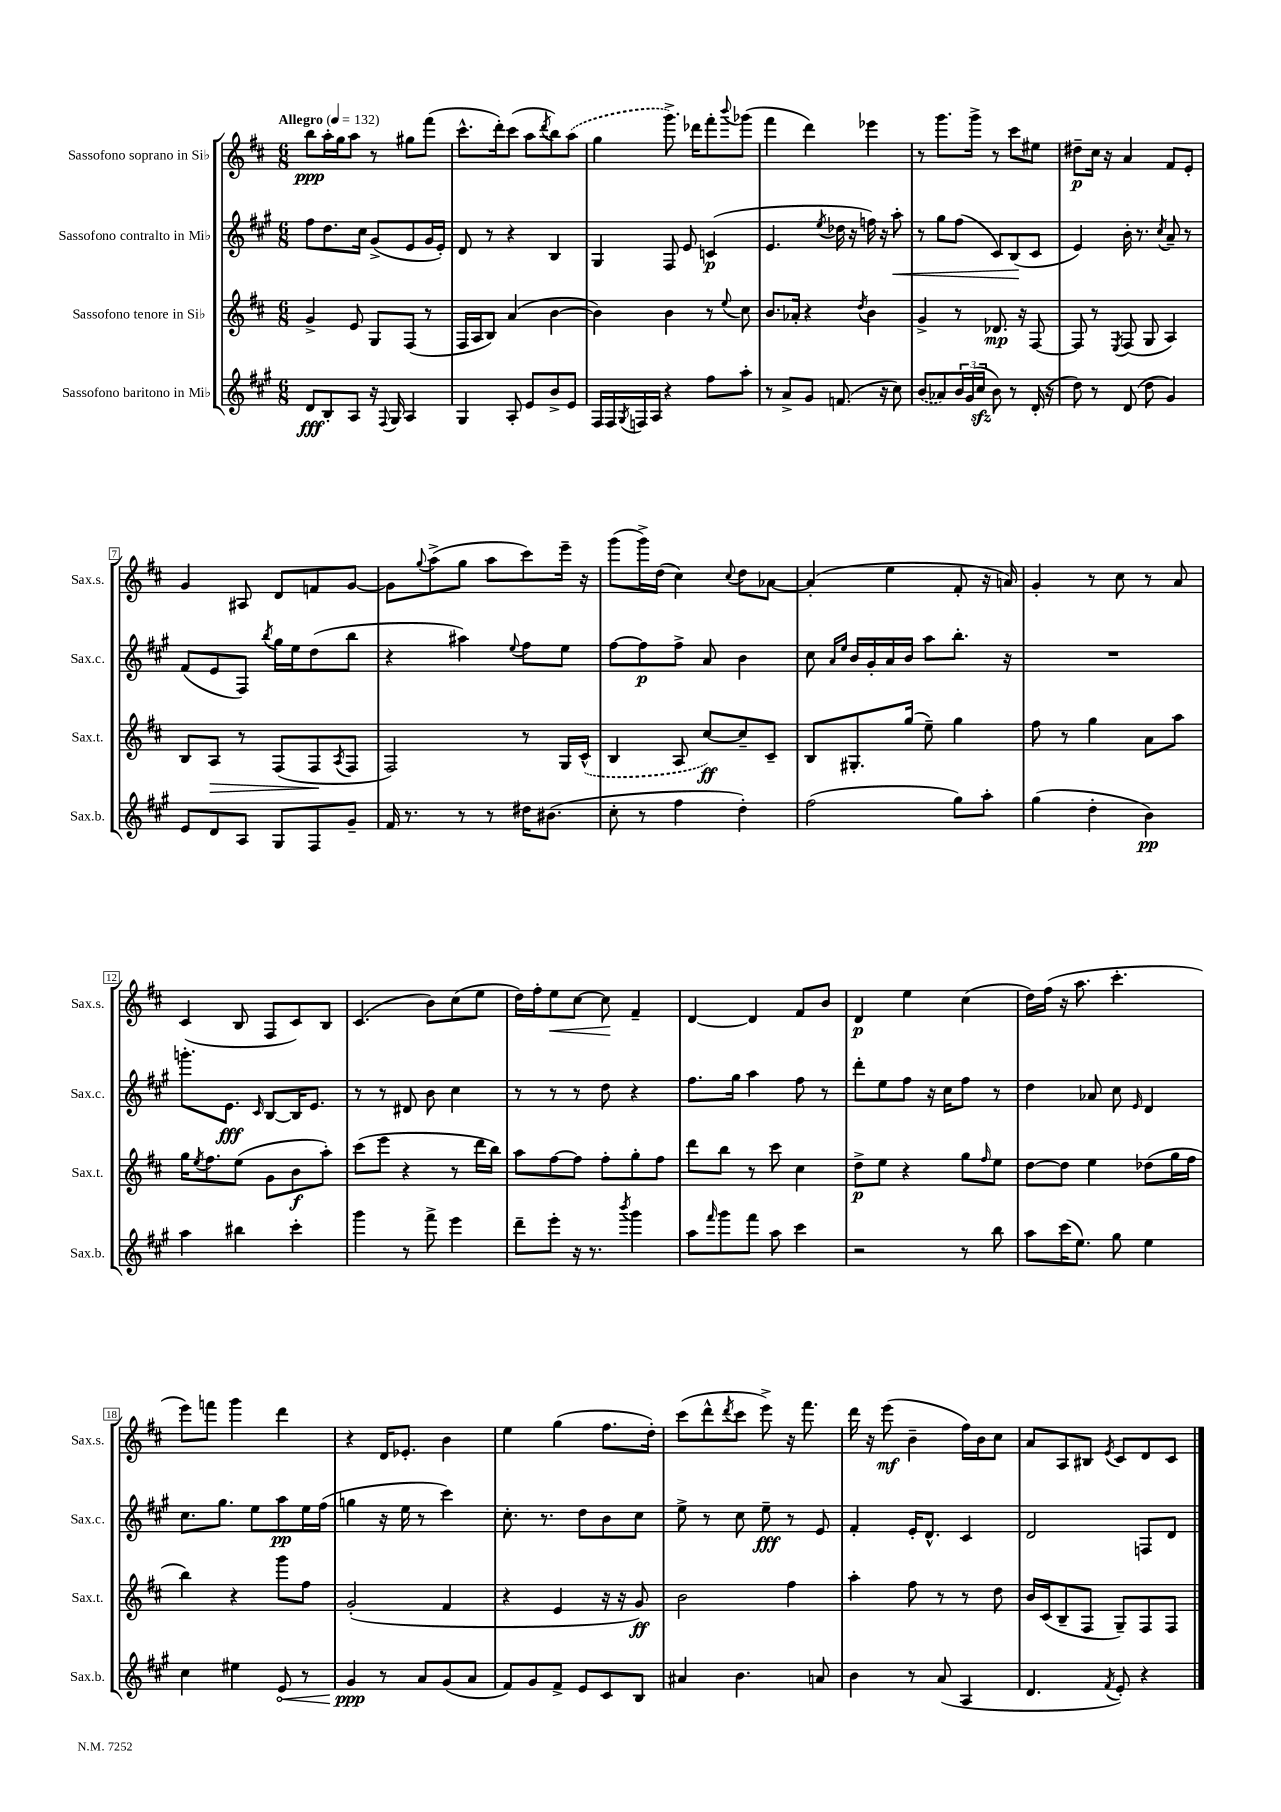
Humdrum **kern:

**kern	**dynam	**kern	**dynam	**kern	**dynam	**kern	**dynam
*part4	*part4	*part3	*part3	*part2	*part2	*part1	*part1
*staff4	*staff4	*staff3	*staff3	*staff2	*staff2	*staff1	*staff1
*I"Sassofono baritono in Mi♭	*	*I"Sassofono tenore in Si♭	*	*I"Sassofono contralto in Mi♭	*	*I"Sassofono soprano in Si♭	*
*I'Sax.b.	*	*I'Sax.t.	*	*I'Sax.c.	*	*I'Sax.s.	*
*clefG2	*	*clefG2	*	*clefG2	*	*clefG2	*
*k[f#c#g#]	*	*k[f#c#]	*	*k[f#c#g#]	*	*k[f#c#]	*
*M6/8	*	*M6/8	*	*M6/8	*	*M6/8	*
*MM132	*	*MM132	*	*MM132	*	*MM132	*
=1	=1	=1	=1	=1	=1	=1	=1
!	!	!	!	!	!	!LO:TX:a:B:t=Allegro	!
8d/L	fff	4g^/	.	8ff#\L	.	8bb\L	ppp
8B'/	.	.	.	8.dd\	.	16aa'\L	.
.	.	.	.	.	.	16gg\J	.
8A/J	.	8e/	.	.	.	8aa\J	.
.	.	.	.	16cc#\Jk	.	.	.
16r	.	8G/L	.	(8g#^/L	.	8r	.
8qqF#/	.	.	.	.	.	.	.
16G#/	.	.	.	.	.	.	.
4A/	.	(8F#/J	.	8e/	.	8gg#X\L	.
.	.	8r	.	16g#/L	.	(8fff#\J	.
.	.	.	.	16e'/JJ)	.	.	.
=2	=2	=2	=2	=2	=2	=2	=2
4G#/	.	16F#/LL	.	8d/	.	8.ccc#^^\L	.
.	.	16A/J	.	.	.	.	.
.	.	8B/J)	.	8r	.	.	.
.	.	.	.	.	.	16ddd'\k)	.
8A'/	.	(4a/	.	4r	.	(8ccc#\J	.
8e/L	.	.	.	.	.	8aa\L	.
.	.	.	.	.	.	8qddd/	.
8b^/	.	[4b\	.	4B/	.	8bb\)	.
8e/J	.	.	.	.	.	(8aa\J	.
=3	=3	=3	=3	=3	=3	=3	=3
16F#/LL	.	4b\])	.	4G#/	.	4gg\	.
16F#/	.	.	.	.	.	.	.
8qG#/	.	.	.	.	.	.	.
16Fn/	.	.	.	.	.	.	.
16A/JJ	.	.	.	.	.	.	.
4r	.	4b\	.	8F#/	.	8.ggg^\)	.
.	.	.	.	8e/	.	.	.
.	.	.	.	.	.	16ddd-X\KL	.
8ff#\L	.	8r	.	(4cn/	p	8fff#'\	.
.	.	8qqee/	.	.	.	8qqbbb/	.
8aa'\J	.	8cc#\	.	.	.	(8ggg-X\J	.
=4	=4	=4	=4	=4	=4	=4	=4
8r	.	8.b/L	.	4.e/	.	4fff#\	.
8a^/L	.	.	.	.	.	.	.
.	.	16a-X'/Jk	.	.	.	.	.
8g#/J	.	4r	.	.	.	4ddd\)	.
.	.	.	.	8qee/	.	.	.
(8.fn/	.	.	.	16dd-X\	.	.	.
.	.	.	.	16r	.	.	.
.	.	8qdd/	.	.	.	.	.
.	.	4b\	.	16ffn\)	.	4eee-X\	.
16r	.	.	.	16r	.	.	.
!	!	!	!	!	!LO:HP:b	!	!
8cc#\)	.	.	.	8aa'\	<	.	.
=5	=5	=5	=5	=5	=5	=5	=5
(8b/L	.	4g^/	.	8r	.	8r	.
8a-X/)	.	.	.	8gg#\L	.	8.ggg\L	.
24b/L	.	8r	.	(8ff#\J	.	.	.
(24g#/	.	.	.	.	.	.	.
.	.	.	.	.	.	16ggg^\Jk	.
24cc#zz/JJ	.	.	.	.	.	.	.
8b\)	.	8.d-X/	mp	8c#/L)	.	8r	.
8r	.	.	.	(8B/	.	8ccc#\L	.
.	.	16r	.	.	.	.	.
(16d'/	.	[8F#/	.	8c#/J	[	8ee#X\J	.
16r	.	.	.	.	.	.	.
=6	=6	=6	=6	=6	=6	=6	=6
8dd\)	.	8F#/]	.	4e/)	.	8dd#X~\L	p
8r	.	8r	.	.	.	16cc#\Jk	.
.	.	.	.	.	.	16r	.
.	.	8qE/	.	.	.	.	.
(8d/	.	(8F#/	.	16b'\	.	4a/	.
.	.	.	.	8.r	.	.	.
8dd\	.	8G/	.	.	.	.	.
.	.	.	.	8qcc#/	.	.	.
4g#/)	.	4A/)	.	8a~/	.	8f#/L	.
.	.	.	.	8r	.	8e'/J	.
!!LO:LB:g=z
=7	=7	=7	=7	=7	=7	=7	=7
8e/L	.	8B/L	.	(8f#/L	.	4g/	.
!	!	!	!LO:HP:b	!	!	!	!
8d/	.	8A/J	>	8e/	.	.	.
8A/J	.	8r	.	8F#/J)	.	8A#X/	.
.	.	.	.	8qbb/	.	.	.
8G#/L	.	(8F#/L	.	16gg#\LL	.	8d/L	.
.	.	.	.	16ee\J	.	.	.
8F#/	.	8F#/	.	(8dd\	.	8fn/	.
.	.	8qA/	.	.	.	.	.
8g#~/J	.	8F#/J	]	8bb\J	.	[8g/J	.
=8	=8	=8	=8	=8	=8	=8	=8
16f#/	.	2F#/)	.	4r	.	8g\L]	.
8.r	.	.	.	.	.	.	.
.	.	.	.	.	.	8qqgg/	.
.	.	.	.	.	.	(8aa^\	.
8r	.	.	.	4aa#X\)	.	8gg\J	.
8r	.	.	.	.	.	8aa\L	.
.	.	.	.	8qqee/	.	.	.
16dd#X\KL	.	8r	.	8ff#\L	.	8ccc#\)	.
(8.b#X\J	.	.	.	.	.	.	.
.	.	16G/LL	.	8ee\J	.	16eee~\Jk	.
.	.	(16c#^^/JJ	.	.	.	16r	.
=9	=9	=9	=9	=9	=9	=9	=9
8cc#'\	.	4B/	.	[8ff#\L	.	(8ggg\L	.
8r	.	.	.	8ff#\]	p	16ggg^\L)	.
.	.	.	.	.	.	(16dd\JJ	.
4ff#\	.	8A/	.	8ff#^\J	.	4cc#\)	.
.	.	[8cc#/L)	ff	8a/	.	.	.
.	.	.	.	.	.	8qqcc#/	.
4dd'\)	.	8cc#~/]	.	4b\	.	8dd\L	.
.	.	8c#~/J	.	.	.	[8a-X\J	.
=10	=10	=10	=10	=10	=10	=10	=10
(2ff#\	.	8B/L	.	8cc#\	.	(4a-'/]	.
.	.	.	.	16qqa/LL	.	.	.
.	.	.	.	16qqee/JJ	.	.	.
.	.	8.G#X'/	.	16b/LL	.	.	.
.	.	.	.	16g#'/	.	.	.
.	.	.	.	16a/	.	4ee\	.
.	.	(16gg/Jk	.	16b/JJ	.	.	.
.	.	8ee~\)	.	8aa\L	.	.	.
8gg#\L)	.	4gg\	.	8.bb'\J	.	8f#'/	.
8aa'\J	.	.	.	.	.	16r	.
.	.	.	.	16r	.	16an/)	.
=11	=11	=11	=11	=11	=11	=11	=11
(4gg#\	.	8ff#\	.	2.r	.	4g'/	.
.	.	8r	.	.	.	.	.
4dd'\	.	4gg\	.	.	.	8r	.
.	.	.	.	.	.	8cc#\	.
4b\)	pp	8a\L	.	.	.	8r	.
.	.	8aa\J	.	.	.	8a/	.
!!LO:LB:g=z
=12	=12	=12	=12	=12	=12	=12	=12
4aa\	.	16gg\KL	.	8.gggn'\L	.	(4c#/	.
.	.	8qee/	.	.	.	.	.
.	.	8.ff#\	.	.	.	.	.
.	.	.	.	8.e\J	fff	.	.
4bb#X\	.	(8ee\J	.	.	.	8B/	.
.	.	.	.	16qqc#/	.	.	.
.	.	8g\L	.	[8B/L	.	8F#/L	.
4ccc#'\	.	8b\	f	16B/K]	.	8c#/)	.
.	.	.	.	8.e/J	.	.	.
.	.	8aa'\J)	.	.	.	8B/J	.
=13	=13	=13	=13	=13	=13	=13	=13
4ggg#\	.	(8ccc#\L	.	8r	.	(4.c#/	.
.	.	8eee\J	.	8r	.	.	.
8r	.	4r	.	8d#X/	.	.	.
8fff#^\	.	.	.	8b\	.	8b\L)	.
4eee\	.	8r	.	4cc#\	.	(8cc#\	.
.	.	16ddd\LL	.	.	.	8ee\J	.
.	.	16bb\JJ)	.	.	.	.	.
=14	=14	=14	=14	=14	=14	=14	=14
8ddd~\L	.	8aa\L	.	8r	.	16dd\LL)	.
.	.	.	.	.	.	16ff#'\J	.
!	!	!	!	!	!	!	!LO:HP:b
8eee'\J	.	[8ff#\	.	8r	.	8ee\	<
16r	.	8ff#\J]	.	8r	.	[8cc#\J	.
8.r	.	.	.	.	.	.	.
.	.	8ff#'\L	.	8dd\	.	8cc#\]	.
8qbbb/	.	.	.	.	.	.	.
4ggg#\	.	8gg'\	.	4r	.	4f#~/	[
.	.	8ff#\J	.	.	.	.	.
=15	=15	=15	=15	=15	=15	=15	=15
8aa\L	.	8ddd\L	.	8.ff#\L	.	[4d/	.
16qqfff#/	.	.	.	.	.	.	.
8ggg#\	.	8bb\J	.	.	.	.	.
.	.	.	.	16gg#\Jk	.	.	.
8fff#\J	.	8r	.	4aa\	.	4d/]	.
8aa\	.	8ccc#\	.	.	.	.	.
4ccc#\	.	4cc#\	.	8ff#\	.	8f#/L	.
.	.	.	.	8r	.	8b/J	.
=16	=16	=16	=16	=16	=16	=16	=16
2r	.	8dd^\L	p	8ddd'\L	.	4d/	p
.	.	8ee\J	.	8ee\	.	.	.
.	.	4r	.	8ff#\J	.	4ee\	.
.	.	.	.	16r	.	.	.
.	.	.	.	16cc#\KL	.	.	.
8r	.	8gg\L	.	8ff#\J	.	(4cc#\	.
.	.	16qqff#/	.	.	.	.	.
8bb\	.	8ee\J	.	8r	.	.	.
=17	=17	=17	=17	=17	=17	=17	=17
8aa\L	.	[8dd\L	.	4dd\	.	16dd\LL)	.
.	.	.	.	.	.	(16ff#\JJ	.
(16ccc#\K	.	8dd\J]	.	.	.	16r	.
8.ee\J)	.	.	.	.	.	8.aa\	.
.	.	4ee\	.	8a-X/	.	.	.
8gg#\	.	.	.	8cc#\	.	4.ccc#'\	.
.	.	.	.	16qqe/	.	.	.
4ee\	.	(8dd-X\L	.	4d/	.	.	.
.	.	16gg\L	.	.	.	.	.
.	.	16ff#\JJ	.	.	.	.	.
!!LO:LB:g=z
=18	=18	=18	=18	=18	=18	=18	=18
4cc#\	.	4bb\)	.	8.cc#\L	.	8eee\L)	.
.	.	.	.	.	.	8fffn\J	.
.	.	.	.	8.gg#\J	.	.	.
4ee#X\	.	4r	.	.	.	4ggg\	.
.	.	.	.	8ee\L	.	.	.
!	!LO:HP:b	!	!	!	!	!	!
8e/	<	8ggg\L	.	8aa\	pp	4ddd\	.
8r	.	8ff#\J	.	16ee\L	.	.	.
.	.	.	.	(16ff#\JJ	.	.	.
=19	=19	=19	=19	=19	=19	=19	=19
4g#/	ppp	(2g'/	.	4ggn\	.	4r	.
8r	[	.	.	16r	.	16d/KL	.
.	.	.	.	16ee\	.	8.e-X'/J	.
8a/L	.	.	.	8r	.	.	.
(8g#/	.	4f#/	.	4ccc#\)	.	4b\	.
8a/J	.	.	.	.	.	.	.
=20	=20	=20	=20	=20	=20	=20	=20
8f#/L)	.	4r	.	8.cc#'\	.	4ee\	.
8g#/	.	.	.	.	.	.	.
.	.	.	.	8.r	.	.	.
8f#^/J	.	4e/	.	.	.	(4gg\	.
8e/L	.	.	.	8dd\L	.	.	.
8c#/	.	16r	.	8b\	.	8.ff#\L	.
.	.	16r	.	.	.	.	.
8B/J	.	8g/)	ff	8cc#\J	.	.	.
.	.	.	.	.	.	16dd'\Jk)	.
=21	=21	=21	=21	=21	=21	=21	=21
4a#X/	.	2b\	.	8ee^\	.	(8ccc#\L	.
.	.	.	.	8r	.	8ddd^^\	.
.	.	.	.	.	.	8qddd/	.
4.b\	.	.	.	8cc#\	.	8ccc#\J	.
.	.	.	.	8ee~\	fff	8eee^\)	.
.	.	4ff#\	.	8r	.	16r	.
.	.	.	.	.	.	8.fff#\	.
8an/	.	.	.	8e/	.	.	.
=22	=22	=22	=22	=22	=22	=22	=22
4b\	.	4aa'\	.	4f#'/	.	16ddd\	.
.	.	.	.	.	.	16r	.
.	.	.	.	.	.	(8eee\	mf
8r	.	8ff#\	.	16e'/KL	.	4b~\	.
.	.	.	.	8.d^^/J	.	.	.
(8a/	.	8r	.	.	.	.	.
4A/	.	8r	.	4c#/	.	16ff#\LL)	.
.	.	.	.	.	.	16b\J	.
.	.	8dd\	.	.	.	8cc#\J	.
=23	=23	=23	=23	=23	=23	=23	=23
4.d/	.	16b/LL	.	2d/	.	8a/L	.
.	.	(16c#/J	.	.	.	.	.
.	.	8B~/	.	.	.	8A/	.
.	.	8F#/J	.	.	.	8B#X/J	.
8qf#/	.	.	.	.	.	8qe/	.
8e'/)	.	8G~/L)	.	.	.	8c#/L	.
4r	.	8F#/	.	8Fn/L	.	8d/	.
.	.	8F#/J	.	8d/J	.	8c#/J	.
==	==	==	==	==	==	==	==
*-	*-	*-	*-	*-	*-	*-	*-
